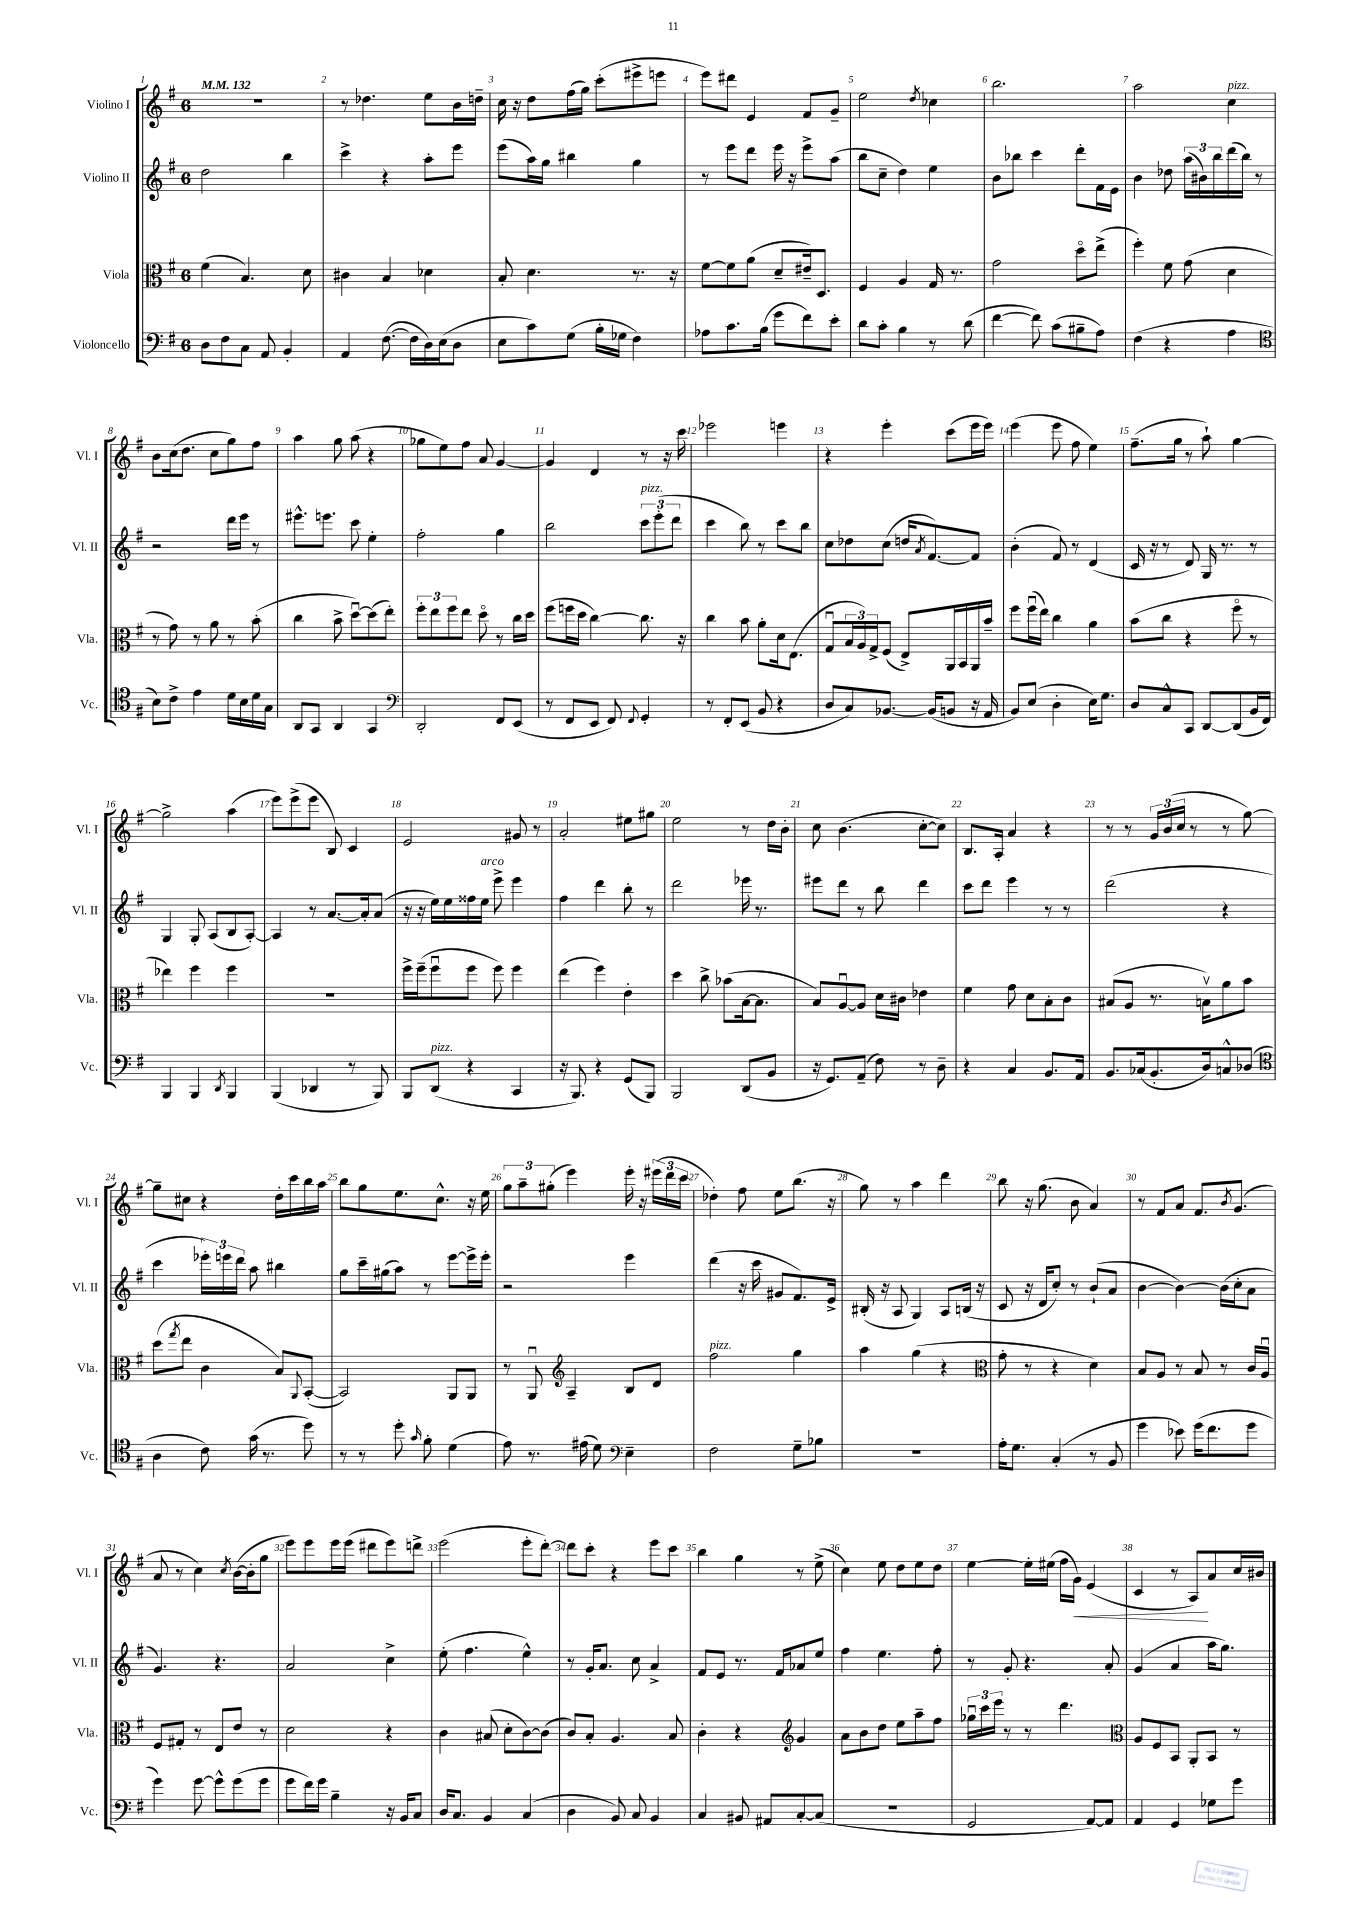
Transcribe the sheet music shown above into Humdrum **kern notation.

**kern	**kern	**kern	**kern	**dynam
*part4	*part3	*part2	*part1	*part1
*staff4	*staff3	*staff2	*staff1	*staff1
*I"Violoncello	*I"Viola	*I"Violino II	*I"Violino I	*
*I'Vc.	*I'Vla.	*I'Vl. II	*I'Vl. I	*
*clefF4	*clefC3	*clefG2	*clefG2	*
*k[f#]	*k[f#]	*k[f#]	*k[f#]	*
*M6/8	*M6/8	*M6/8	*M6/8	*
*MM132	*MM132	*MM132	*MM132	*
=1	=1	=1	=1	=1
8D\L	(4f#\	2dd\	2.r	.
8F#\	.	.	.	.
8C\J	4.B/)	.	.	.
8AA/	.	.	.	.
4BB'/	.	4bb\	.	.
.	8d\	.	.	.
=2	=2	=2	=2	=2
4AA/	4c#X\	4ccc^\	8r	.
.	.	.	4.dd-X\	.
([8.F#\	4B/	4r	.	.
16F#\LL]	.	.	.	.
16D\)	4d-X\	8aa'\L	8ee\L	.
(16E\J	.	.	.	.
8D\J	.	8eee\J	16b\L	.
.	.	.	16ddn~\JJ	.
=3	=3	=3	=3	=3
8E\L	8B'/	(8eee\L	16cc\	.
.	.	.	16r	.
8c\)	4.d\	16aa\L)	8dd\L	.
.	.	16gg\JJ	.	.
(8G\J	.	4bb#X\	(16ff#\L	.
.	.	.	16gg\JJ)	.
16B'\LL	.	.	(8ccc'\L	.
16G-X\JJ	.	.	.	.
4F#\)	8.r	4gg\	8eee#X^\	.
.	.	.	8eeen\J	.
.	16r	.	.	.
=4	=4	=4	=4	=4
8A-X\L	[8f#\L	8r	8eee\L)	.
8.c\	8f#\]	8eee\L	8ddd#X\J	.
.	(8a\J	8ddd\J	4e/	.
(16B\Jk	.	.	.	.
8g\L	8d~/L	16eee\	.	.
.	.	16r	.	.
8f#\)	16e#X~/k)	8eee^\L	8f#/L	.
.	8.D/J	.	.	.
8e'\J	.	(8aa\J	8g~/J	.
=5	=5	=5	=5	=5
8d\L	4F#/	8bb\L	2ee\	.
8c'\J	.	8cc~\J	.	.
4B\	4A/	4dd\)	.	.
.	.	.	8qdd/	.
8r	16G/	4ee\	4cc-X\	.
.	8.r	.	.	.
(8d\	.	.	.	.
=6	=6	=6	=6	=6
[4f#\	2g\	8b\L	2.bb\	.
.	.	8bb-X\J	.	.
8f#\])	.	4ccc\	.	.
(8c\L	.	.	.	.
8B#X~\	8dd\L	8ddd'\L	.	.
8A\J)	(8ee^\J	16f#\L	.	.
.	.	16e\JJ	.	.
=7	=7	=7	=7	=7
(4F#\	4ff#'\)	4b\	2aa\	.
4r	8f#\	8dd-X\	.	.
.	(8g\	(24aa\LL	.	.
.	.	24b#X\)	.	.
.	.	24bb\	.	.
!	!	!	!LO:TX:a:i:t=pizz.	!
4A\	4d\	(16ddd\	4cc\	.
.	.	16bb\JJ)	.	.
.	.	8r	.	.
!!LO:LB:g=z
=8	=8	=8	=8	=8
*clefC4	*	*	*	*
8B\L)	8r	2r	8b\L	.
8c^\J	8g\)	.	(16cc\k	.
.	.	.	8.dd\J	.
4e\	8r	.	.	.
.	8a\	.	8cc\L	.
16d\LL	8r	16ddd\LL	8gg\)	.
16B\	.	16eee\JJ	.	.
16d\	(8b'\	8r	8ff#\J	.
16G\JJ	.	.	.	.
=9	=9	=9	=9	=9
8AA/L	4cc\	8.eee#X^^\L	4aa\	.
8GG/J	.	.	.	.
.	.	8.eeen\J	.	.
4AA/	8b^\	.	8gg\	.
.	[8ddu\L)	8ccc\	(8aa\	.
4GG/	(8dd\]	4ee'\	4r	.
.	8ee'\J)	.	.	.
=10	=10	=10	=10	=10
*clefF4	*	*	*	*
2DD'/	12ff#'\L	2ff#'\	8gg-X\L	.
.	12ee\	.	.	.
.	.	.	8ee\)	.
.	12ff#\	.	.	.
.	8ee\J	.	8ff#\J	.
.	8dd\	.	8a/	.
8FF#/L	8r	4gg\	[4g/	.
(8EE/J	16cc\LL	.	.	.
.	16dd\JJ	.	.	.
=11	=11	=11	=11	=11
8r	(8ff#\L	2bb\	4g/]	.
8FF#/L	16ffn\L	.	.	.
.	16dd\JJ	.	.	.
8EE/J	[4cc\)	.	4d/	.
8FF#/)	.	.	.	.
8qqFF#/	.	.	.	.
!	!	!LO:TX:a:i:t=pizz.	!	!
4GG'/	8.cc\]	12ccc\L	8r	.
.	.	(12eee'\	.	.
.	.	.	16r	.
.	.	12ddd\J	.	.
.	16r	.	16ccc\	.
=12	=12	=12	=12	=12
8r	4cc\	4ccc\	2eee-X\	.
8FF#'/L	.	.	.	.
(8EE/J	8b\	8bb\)	.	.
8BB/	8a'\L	8r	.	.
4r	16d\k	8ccc\L	4eeen\	.
.	(8.E\J	.	.	.
.	.	8bb\J	.	.
=13	=13	=13	=13	=13
8D/L	8Gu/L	8cc\L	4r	.
8C/)	24B/L	8dd-X\	.	.
.	24A/)	.	.	.
.	24G^/J	.	.	.
[8.BB-X/J	(8F#/J	(8cc\J	4eee'\	.
.	8E^/L)	16ddn/KL	.	.
.	.	8qa/	.	.
(16BB-/KL]	.	[8.f#/)	.	.
8BBn/J	16AA/L	.	(8ccc\L	.
.	16BB/	.	.	.
16r	16AA/	8f#/J]	16eee\L	.
16AA/	16b~/JJ	.	16eee\JJ)	.
=14	=14	=14	=14	=14
8BB/L)	8ff#\L	(4b'\	(4eee\	.
(8E/J	(16ff#u\L	.	.	.
.	16ee\JJ)	.	.	.
4D'\	4cc\	8f#/)	8eee\	.
.	.	8r	8ff#\	.
16E\KL)	4a\	(4d/	4ee\)	.
8.G\J	.	.	.	.
=15	=15	=15	=15	=15
8D/L	(8b\L	16c/	(8.ff#~\L	.
.	.	16r	.	.
8C^^/	8cc\J	8r	.	.
.	.	.	16gg\Jk	.
8CC/J	4r	8d/)	8r	.
[8DD/L	.	16G/	8aa`\)	.
.	.	8.r	.	.
(8DD/]	8ff#\	.	[4gg\	.
16BB/L	8r	8r	.	.
16FF#/JJ)	.	.	.	.
!!LO:LB:g=z
=16	=16	=16	=16	=16
4BBB/	4ee-X\)	4G/	2gg^\]	.
4BBB/	4ff#\	8G'/	.	.
.	.	(8A/L	.	.
8qDD/	.	.	.	.
4BBB/	4ff#\	8B/	(4aa\	.
.	.	[8A'/J)	.	.
=17	=17	=17	=17	=17
(4BBB/	2.r	4A/]	8eee\L)	.
.	.	.	(8eee^\	.
4DD-X/	.	8r	8eee\J	.
.	.	[8.a/L	8B/)	.
8r	.	.	4c/	.
.	.	16a'/k]	.	.
8BBB/)	.	(8a/J	.	.
=18	=18	=18	=18	=18
8BBB/L	16ff#^\LL	16r	2e/	.
.	(16ff#~\J	16r	.	.
!LO:TX:a:i:t=pizz.	!	!	!	!
(8DD/J	8ff#u\	16ee\LL)	.	.
.	.	16ee\	.	.
4r	8ff#\J	16ff##X\	.	.
!	!	!LO:TX:a:i:t=arco	!	!
.	.	16ee\JJ	.	.
.	8ff#\)	8eee^\	.	.
4CC/	4ff#\	4eee\	8g#X/	.
.	.	.	8r	.
=19	=19	=19	=19	=19
16r	(4ee\	4ff#\	2a'/	.
8.BBB/)	.	.	.	.
4r	4ff#\)	4ddd\	.	.
(8GG/L	4e'\	8bb'\	8ee#X\L	.
8BBB/J)	.	8r	8gg#X\J	.
=20	=20	=20	=20	=20
2BBB/	4dd\	2ddd\	2ee\	.
.	8cc^\	.	.	.
.	(8b-X\L	.	.	.
(8DD/L	[16B\k	16eee-X\	8r	.
.	8.B\J]	8.r	.	.
8BB/J	.	.	16dd\LL	.
.	.	.	16b'\JJ	.
=21	=21	=21	=21	=21
16r	8B/L)	8eee#X\L	8cc\	.
8.GG/L)	.	.	.	.
.	[8Au/	8ddd\J	(4.b\	.
(8AA~/J	8A/J]	8r	.	.
8F#\)	16d\LL	8bb\	.	.
.	16c#X\JJ	.	.	.
8r	4e-X\	4ddd\	[8cc'\L	.
8D~\	.	.	8cc\J])	.
=22	=22	=22	=22	=22
4r	4f#\	8ccc\L	8.B/L	.
.	.	8ddd\J	.	.
.	.	.	16A'/Jk	.
4C/	8g\	4eee\	4a/	.
.	8d\L	.	.	.
8.BB/L	8B'\	8r	4r	.
.	8c\J	8r	.	.
16AA/Jk	.	.	.	.
=23	=23	=23	=23	=23
8.BB/L	(8B#X/L	(2ddd\	8r	.
.	8A/J	.	8r	.
(16C-X/k	.	.	.	.
8.BB'/	8.r	.	24g/LL	.
.	.	.	(24b/	.
.	.	.	24cc/JJ	.
.	.	.	8r	.
16D/k)	16Bnv\KL)	.	.	.
8Cn^^/	8a\	4r	8r	.
(8D-X/J	8b\J	.	[8gg\)	.
!!LO:LB:g=z
=24	=24	=24	=24	=24
*clefC4	*	*	*	*
4A\	(8dd\L	4ccc\	8gg~\L]	.
.	8qgg/	.	.	.
.	8ee\J	.	8cc#X\J	.
8c\)	4c\	24eee-X'\LL)	4r	.
.	.	24eeen\	.	.
.	.	24ddd\JJ	.	.
(16g\	.	8aa\	.	.
8.r	.	.	.	.
.	8B/L)	4bb#X\	16dd'\LL	.
.	.	.	16ccc\	.
.	8qqAA/	.	.	.
8dd\)	([8BB'/J	.	16bb\	.
.	.	.	16aa\JJ	.
=25	=25	=25	=25	=25
8r	2BB/])	8gg\L	8bb\L	.
8r	.	16ccc~\L	8gg\	.
.	.	(16gg#X\J	.	.
8dd'\	.	8aa\J)	8.ee\	.
16qqg/	.	.	.	.
8f#'\	.	8r	.	.
.	.	.	8.cc^^\J	.
(4d\	8AA/L	[8eee\L	.	.
.	8AA/J	16eee^\L]	16r	.
.	.	16eee'\JJ	16ee\	.
=26	=26	=26	=26	=26
8e\)	8r	2r	12gg\L	.
.	.	.	12aa~\	.
8.r	8AAu/	.	.	.
.	.	.	(12gg#X'\J	.
*	*clefG2	*	*	*
.	4A~/	.	4eee\)	.
(16e#X\	.	.	.	.
8d\)	.	.	.	.
*clefF4	*	*	*	*
4E~\	8B/L	4eee\	16eee'\	.
.	.	.	16r	.
.	8d/J	.	(24eee#X\LL	.
.	.	.	24ddd\	.
.	.	.	24ccc\JJ	.
=27	=27	=27	=27	=27
!	!LO:TX:a:i:t=pizz.	!	!	!
2F#\	2ff#\	(4ddd\	4dd-X'\)	.
.	.	16r	8ff#\	.
.	.	16ccc\	.	.
.	.	8g#X/L	8ee\L	.
8G~\L	4gg\	8.f#/)	(8.bb\J	.
8B-X\J	.	.	.	.
.	.	16e^/Jk	16r	.
=28	=28	=28	=28	=28
2.r	4aa\	(16B#X'/	8gg\)	.
.	.	16r	.	.
.	.	8A/	8r	.
.	(4gg\	4G/)	4aa\	.
.	4r	8A/L	4ddd\	.
.	.	(16Bn/Jk	.	.
.	.	16r	.	.
=29	=29	=29	=29	=29
*	*clefC3	*	*	*
16A'\KL	8g'\	8c/	8bb\	.
8.G\J	.	.	.	.
.	8r	16r	16r	.
.	.	16d/KL	(8.gg\	.
(4C'/	4r	8cc'/J)	.	.
.	.	8r	8b\	.
8r	4d\)	(8b`/L	4a/)	.
8BB/	.	8a/J	.	.
=30	=30	=30	=30	=30
4g\	8B/L	[4b\	8r	.
.	8A/J	.	8f#/L	.
8e-X\)	8r	4b\_)	8a/J	.
(16g\KL	8B/	.	8.f#/L	.
8.f#\	.	.	.	.
.	8r	(16b\LL]	.	.
.	.	.	8qb/	.
.	.	16cc'\J	(8.g/J	.
8g\J	16c/LL	8a\J	.	.
.	16Au/JJ	.	.	.
!!LO:LB:g=z
=31	=31	=31	=31	=31
4g\)	8F#/L	4.g/)	8a/	.
.	8G#X'/J	.	8r	.
[8g\	8r	.	4cc\)	.
8g^^\L]	8E/L	4.r	.	.
.	.	.	8qcc/	.
(8g\	8e/J	.	([16b\LL	.
.	.	.	16b'\J]	.
8g\J	8r	.	8gg\J	.
=32	=32	=32	=32	=32
8g\L	2d\	2a/	8eee\L)	.
16f#\L)	.	.	8eee\	.
16g\JJ	.	.	.	.
4B~\	.	.	16eee\L	.
.	.	.	(16eee\JJ	.
.	.	.	8ddd#X\L	.
16r	4r	4cc^\	8eee\)	.
16BB/KL	.	.	.	.
8C/J	.	.	8dddn^\J	.
=33	=33	=33	=33	=33
16D/KL	4c\	(8ee'\	(2eee\	.
8.C/J	.	.	.	.
.	.	4.ff#\	.	.
4BB/	(8B#X/	.	.	.
.	8d'\L	.	.	.
(4C/	[8c\)	4ee^^\)	8eee'\L	.
.	(8c\J]	.	[8ddd'\J)	.
=34	=34	=34	=34	=34
4D\	8c/L)	8r	8ddd\L]	.
.	8B'/J	16g'/KL	8ccc'\J	.
.	.	8.a/J	.	.
8BB/)	4.A/	.	4r	.
8C/	.	8cc\	.	.
4BB/	.	4a^/	8eee\L	.
.	8B/	.	8ccc\J	.
=35	=35	=35	=35	=35
4C/	4c'\	8f#/L	4bb\	.
.	.	8e/J	.	.
8BB#X/	4r	8.r	4gg\	.
8AA#X/L	.	.	.	.
.	.	16f#/KL	.	.
*	*clefG2	*	*	*
[8C'/	4g/	8a-X/	8r	.
(8C/J]	.	8ee/J	(8ee^\	.
=36	=36	=36	=36	=36
2.r	8a\L	4ff#\	4cc\)	.
.	8b\	.	.	.
.	8dd\J	4.ee\	8ee\	.
.	8ee\L	.	8dd\L	.
.	8aa~\	.	8ee\	.
.	8ff#\J	8ff#'\	8dd\J	.
=37	=37	=37	=37	=37
2GG/	24gg-Xu\LL	8r	[4ee\	.
.	24ccc\	.	.	.
.	24eee\JJ	.	.	.
.	8r	8g'/	.	.
.	8r	4.r	16ee'\LL]	.
.	.	.	(16ee#X\JJ	.
.	4.ddd\	.	16ff#\LL	.
!	!	!	!	!LO:HP:b
.	.	.	16g\JJ)	<
[8AA/L)	.	.	(4e/	.
8AA/J]	.	8a'/	.	.
=38	=38	=38	=38	=38
*	*clefC3	*	*	*
4AA/	8A/L	(4g/	4c/	.
.	8F#/	.	.	.
4GG/	8BB/J	4a/	8r	.
.	8AA'/L	.	8A/L)	.
8G-X\L	8BB/J	16aa\KL	8a/	[
.	.	8.gg\J)	.	.
8g\J	8r	.	16cc/L	.
.	.	.	16b#X/JJ	.
==	==	==	==	==
*-	*-	*-	*-	*-
